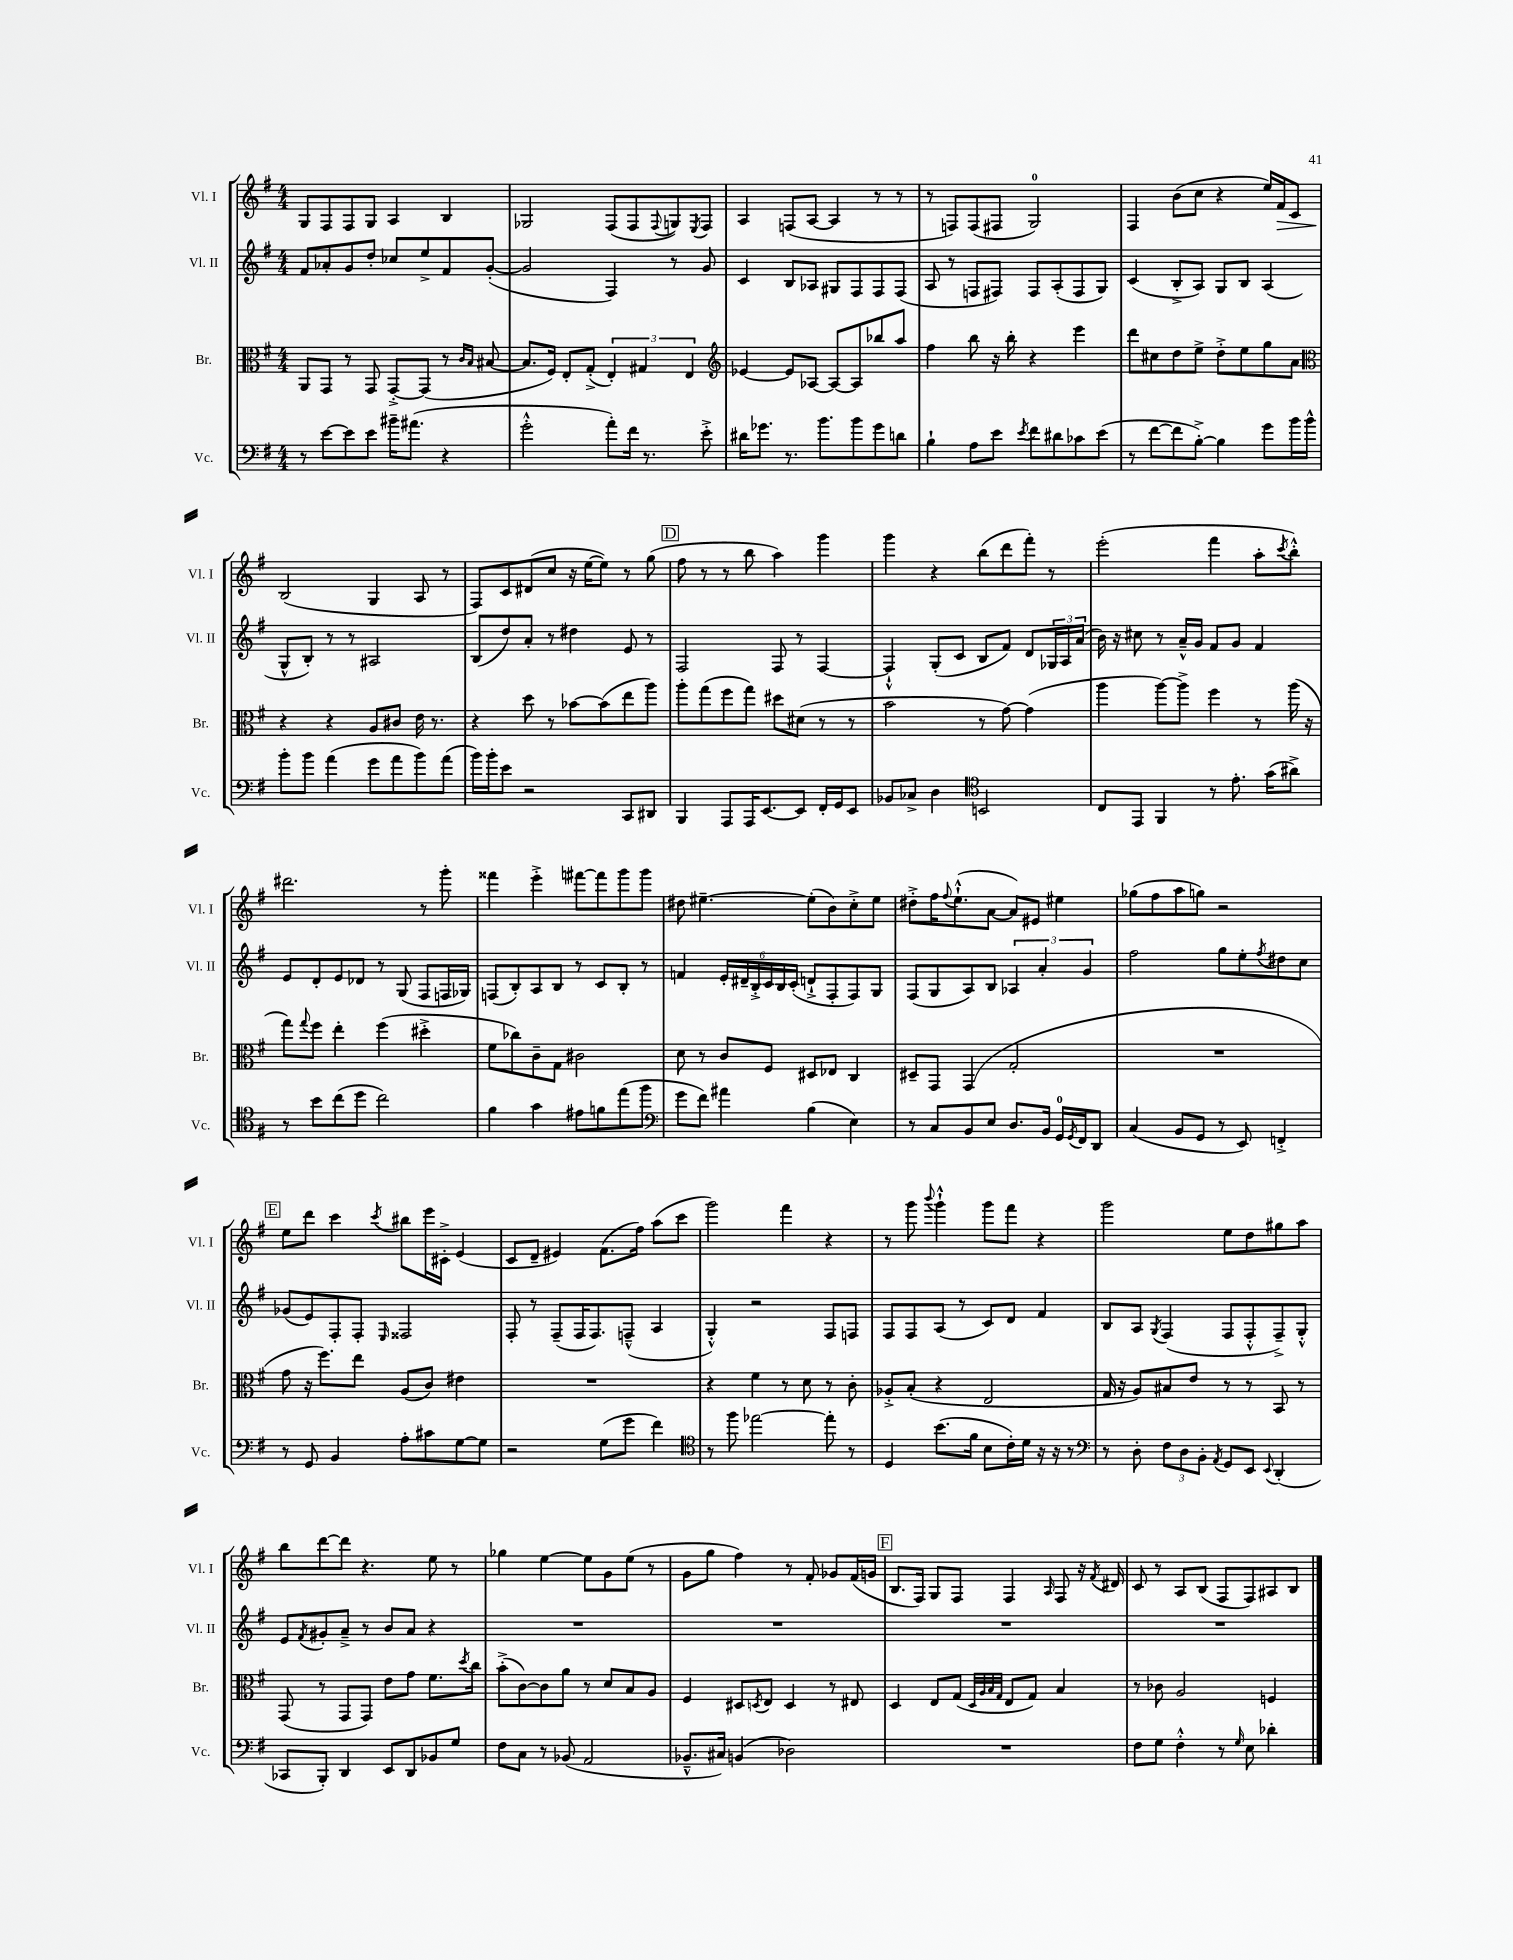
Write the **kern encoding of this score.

**kern	**kern	**kern	**kern
*staff4	*staff3	*staff2	*staff1
*clefF4	*clefC3	*clefG2	*clefG2
*k[f#]	*k[f#]	*k[f#]	*k[f#]
*M4/4	*M4/4	*M4/4	*M4/4
8r	8AA/L	8f#/L	8G/L
[8e\L	8GG/J	8a-'/	8F#/
8e\]	8r	8g/	8F#/
8e\J	8GG/	8dd'/J	8G/J
16b#~\LK	[8GG'^/L	8cc-/L	4A/
(8.a#\J	.	.	.
.	(8GG/]J	8ee^/	.
4r	8r	8f#/	4B/
.	16qqc/LL	.	.
.	16qqB/JJ	.	.
.	[8B#/	([8g'/J	.
=	=	=	=
2g'^^\	8.B#/]L	2g/]	2G-/
.	16F#/Jk)	.	.
.	8E'/L	.	.
.	(8G'^/J	.	.
8a'\L)	6E'/)	4F#/)	(8F#/L
16f#\Jk	.	.	8F#/
.	6G#/	.	.
8.r	.	.	.
.	.	.	8qqF#/
.	.	8r	8G/)
.	6E/	.	.
.	.	.	8qE/
8e'^\	.	8g/	8F#/J
=	=	=	=
*	*clefG2	*	*
16d#\LK	[4e-/	4c/	4A/
8.g-\J	.	.	.
8.r	8e-/]L	8B/L	(8F/L
.	[8A-/J	8A-/J	[8A/J
8.b\L	.	.	.
.	8A-/_L	8G#/L	4A/]
8b\	8A-/]	8F#/	.
8g-\	8bb-/	8F#/	8r
8d\J	8aa/J	(8F#/J	8r
=	=	=	=
4B`\	4ff#\	8A/	8r
.	.	8r	8F/L)
8A\L	8bb\	8F/L	(8F/
8e\J	16r	8F#/J)	8F#/J
.	16bb'\	.	.
8qe/	.	.	.
8f#\L	4r	8F#/L	2G/)
8d#\	.	(8A'/	.
8c-\	4eee\	8F#/	.
(8e\J	.	8G/J)	.
=	=	=	=
8r	8ddd\L	(4c/	4F#/
[8f#\L	8cc#\	.	.
8f#\]	8dd\	8B'^/L	(8b\L
[8B'^\J)	8ee^\J	8A/J)	8cc\J
4B\]	8dd'^\L	8G/L	4r
.	8ee\	8B/J	.
8g\L	8gg\	(4A/	16ee/LL)
.	.	.	16f#/J
16b\L	8a\J	.	8c/J
16b^^\JJ	.	.	.
=	=	=	=
*	*clefC3	*	*
8b'\L	4r	8G^^/L	(2B/
8b\J	.	8B'/J)	.
(4a\	4r	8r	.
.	.	8r	.
8g\L	8A/L	2A#/	4G/
8a\	8c#/J	.	.
8b\)	16e\	.	8A/
.	8.r	.	.
(8a\J	.	.	8r
=	=	=	=
16b\LL)	4r	(8B/L	8F#/L)
16b'\J	.	.	.
8e\J	.	8dd/)	8c/
2r	8dd\	8a'/J	(8d#/
.	8r	8r	8cc/J
.	[8b-\L	4dd#\	16r
.	.	.	[16ee\LK
.	(8b-\]	.	8ee\]J)
8CC/L	8ee\	8e/	8r
8DD#/J	8aa\J)	8r	(8gg\
=	=	=	=
4BBB/	8aa'\L	2F#/	8ff#\
.	(8gg\	.	8r
8AAA/L	8ff#\	.	8r
16AAA/K	8gg\J)	.	8bb\
[8.EE/	.	.	.
.	8dd#\L	8F#/	4aa\)
8EE/]J	(8d#\J	8r	.
16FF#'/LL	8r	[4F#/	4ggg\
16GG/J	.	.	.
8EE/J	8r	.	.
=	=	=	=
8BB-/L	2b\	4F#`^^/]	4ggg\
8C-^/J	.	.	.
4D\	.	(8G'/L	4r
.	.	8c/J	.
*clefC4	*	*	*
2BB/	8r	8B/L	(8bb\L
.	[8g\)	8f#/J)	8ddd\
.	(4g\]	8d/L	8fff#'\J)
.	.	24G-/L	8r
.	.	24A/	.
.	.	(24a/JJ	.
=	=	=	=
8C/L	4aa\	16b\)	(2eee'\
.	.	16r	.
8EE/J	.	8cc#\	.
4FF#/	[8aa\L)	8r	.
.	8aa^\]J	16a~^^/LL	.
.	.	16g/JJ	.
8r	4ff#\	8f#/L	4fff#\
8.e'\	.	8g/J	.
.	8r	4f#/	8aa'\L
(16g\LK	.	.	.
.	.	.	8qccc/
8a#^\J)	(16aa\	.	8bb'^^\J)
.	16r	.	.
=	=	=	=
8r	8gg\L)	8e/L	2.ddd#\
.	8qqgg/	.	.
8b\L	8ff#\J	8d'/	.
(8cc\	4ee'\	8e/	.
8dd\J	.	8d-/J	.
2cc\)	(4ff#\	8r	.
.	.	(8G/	.
.	4dd#'^\	8F#/L	8r
.	.	16F/L	8ggg'\
.	.	16G-/JJ)	.
=	=	=	=
4f#\	8f#\L	(8F/L	4fff##\
.	8cc-\)	8B'/)	.
4g\	8c~\	8A/	4eee'^\
.	8G\J	8B/J	.
8e#\L	2c#\	8r	[8fff#\L
8f\	.	8c/L	8fff#\]
(8ee\	.	8B'/J	8ggg\
8ff#\J	.	8r	8ggg\J
=	=	=	=
*clefF4	*	*	*
8g\L	8d\	4f/	8dd#\
8f#\J)	8r	.	[4.ee#~\
4a#\	8c/L	24e'/LL	.
.	.	24d#~/	.
.	.	24B'^/	.
.	8F#/J	24c/	.
.	.	24B/	.
.	.	(24c'/JJ	.
(4B\	8D#/L	8d`^/L	(8ee#'\]L
.	8E-/J	8F#'/	8b\)
4E\)	4C/	8F#/)	8cc'^\
.	.	8G/J	8ee#\J
=	=	=	=
8r	8D#~/L	(8F#/L	8dd#'^\L
8C/L	8GG/J	8G/	16ff#\K
.	.	.	8qqff#/
.	.	.	(8.ee`^^\
8BB/	(4GG/	8A/)	.
8E/J	.	8B/J	[8a\J
8.D/L	2G'/	6A-/	8a/]L)
.	.	.	8e#/J
.	.	6a'/	.
16BB/Jk	.	.	.
16GG/LL	.	.	4ee#\
8qGG/	.	.	.
16FF#/J	.	.	.
.	.	6g/	.
8DD/J	.	.	.
=	=	=	=
(4C/	1r	2ff#\	(8gg-\L
.	.	.	8ff#\
8BB/L	.	.	8aa\
8GG/J	.	.	8gg\J)
8r	.	8gg\L	2r
8EE/)	.	8ee'\	.
.	.	8qff#/	.
4FF'^/	.	8dd#\	.
.	.	8cc\J	.
=	=	=	=
8r	8g\	(8g-/L	8ee\L
8GG/	16r	8e/)	8ddd\J
.	8.ff#\L)	.	.
4BB/	.	8F#'/	4ccc\
.	8ee\J	8F#'/J	.
.	.	16qqE/	8qccc/
8A'\L	(8A/L	2F##/	8bb#\L
8c#\	8c/J)	.	16eee\L
.	.	.	16c#'^\JJ
[8G\	4e#\	.	(4e/
8G\]J	.	.	.
=	=	=	=
2r	1r	8F#'/	8c/L
.	.	8r	8d~/J
.	.	(8F#~/L	4e#/)
.	.	16F#/K	.
.	.	8.F#/)	.
(8G\L	.	.	(8.f#\L
8g\J	.	(8F~^^/J	.
.	.	.	16ff#\Jk)
4f#\)	.	4A/	(8aa\L
.	.	.	8ccc\J
=	=	=	=
*clefC4	*	*	*
8r	4r	4G'^^/)	2ggg\)
8ff#\	.	.	.
[2ee-\	4f#\	2r	.
.	8r	.	4fff#\
.	8d\	.	.
8ee-'\]	8r	8F#/L	4r
8r	8c'\	8F/J	.
=	=	=	=
4D/	8A-'^/L	8F#/L	8r
.	(8B'/J	8F#/	8ggg\
.	.	.	8qqbbb/
(8.b\L	4r	(8A/J	4ggg`^^\
.	.	8r	.
16f#\Jk	.	.	.
8B\L	2E/	8c/L)	8ggg\L
16c'\L)	.	8d/J	8fff#\J
16d\JJ	.	.	.
16r	.	4f#/	4r
16r	.	.	.
8r	.	.	.
=	=	=	=
*clefF4	*	*	*
8r	16G/	8B/L	2ggg\
.	16r	.	.
8D'\	8A/L)	8A/J	.
.	.	8qG/	.
12F#\L	8B#/	(4F#/	.
12D\	.	.	.
.	8e/J	.	.
12BB'\J	.	.	.
8qAA/	.	.	.
8GG/L	8r	8F#/L	8ee\L
8EE/J	8r	8F#'^^/	8dd\
8qqEE/	.	.	.
(4DD'/	8BB/	8F#~^/)	8gg#\
.	8r	8G'^^/J	8aa\J
=	=	=	=
8CC-/L	(8GG/	8e/L	8bb\L
.	.	8qf#/	.
8BBB'/J)	8r	8g#'/	[8ddd\
4DD/	8GG/L	8a~^/J	8ddd\]J
.	8GG/J)	8r	4.r
8EE/L	8e\L	8b/L	.
8DD/	8g\J	8a/J	.
8BB-/	8.f#\L	4r	8ee\
8G/J	.	.	8r
.	8qdd/	.	.
.	16cc\Jk	.	.
=	=	=	=
8F#\L	(8b'^\L	1r	4gg-\
8C\J	[8c\)	.	.
8r	8c\]	.	[4ee\
(8BB-/	8a\J	.	.
2AA/	8r	.	8ee\]L
.	8d/L	.	8g\
.	8B/	.	(8ee\J
.	8A/J	.	8r
=	=	=	=
8.BB-~^^/L	4F#/	1r	8g\L
.	.	.	8gg\J
16C#/Jk)	.	.	.
(4BB/	8D#/L	.	4ff#\)
.	8qD/	.	.
.	8E/J	.	.
2D-\)	4D/	.	8r
.	.	.	8f#'/
.	8r	.	8g-/L
.	8E#/	.	(16f#/L
.	.	.	16g/JJ
=	=	=	=
1r	4D/	1r	8.B/L
.	.	.	16F#/Jk)
.	8E/L	.	8G/L
.	(8G/J	.	8F#/J
.	32qqD/LLL	.	.
.	32qqA/	.	.
.	32qqB/	.	.
.	32qqG/JJJ	.	.
.	8E/L	.	4F#/
.	8G/J)	.	.
.	.	.	16qqA/
.	4B/	.	8F#/
.	.	.	16r
.	.	.	8qf#/
.	.	.	16d#/
=	=	=	=
8F#\L	8r	1r	8c/
8G\J	8c-\	.	8r
4F#'^^\	2A/	.	8A/L
.	.	.	(8B/J
8r	.	.	8F#/L
16qqG/	.	.	.
8E\	.	.	8F#/)
4d-'\	4F/	.	8A#/
.	.	.	8B/J
==	==	==	==
*-	*-	*-	*-
